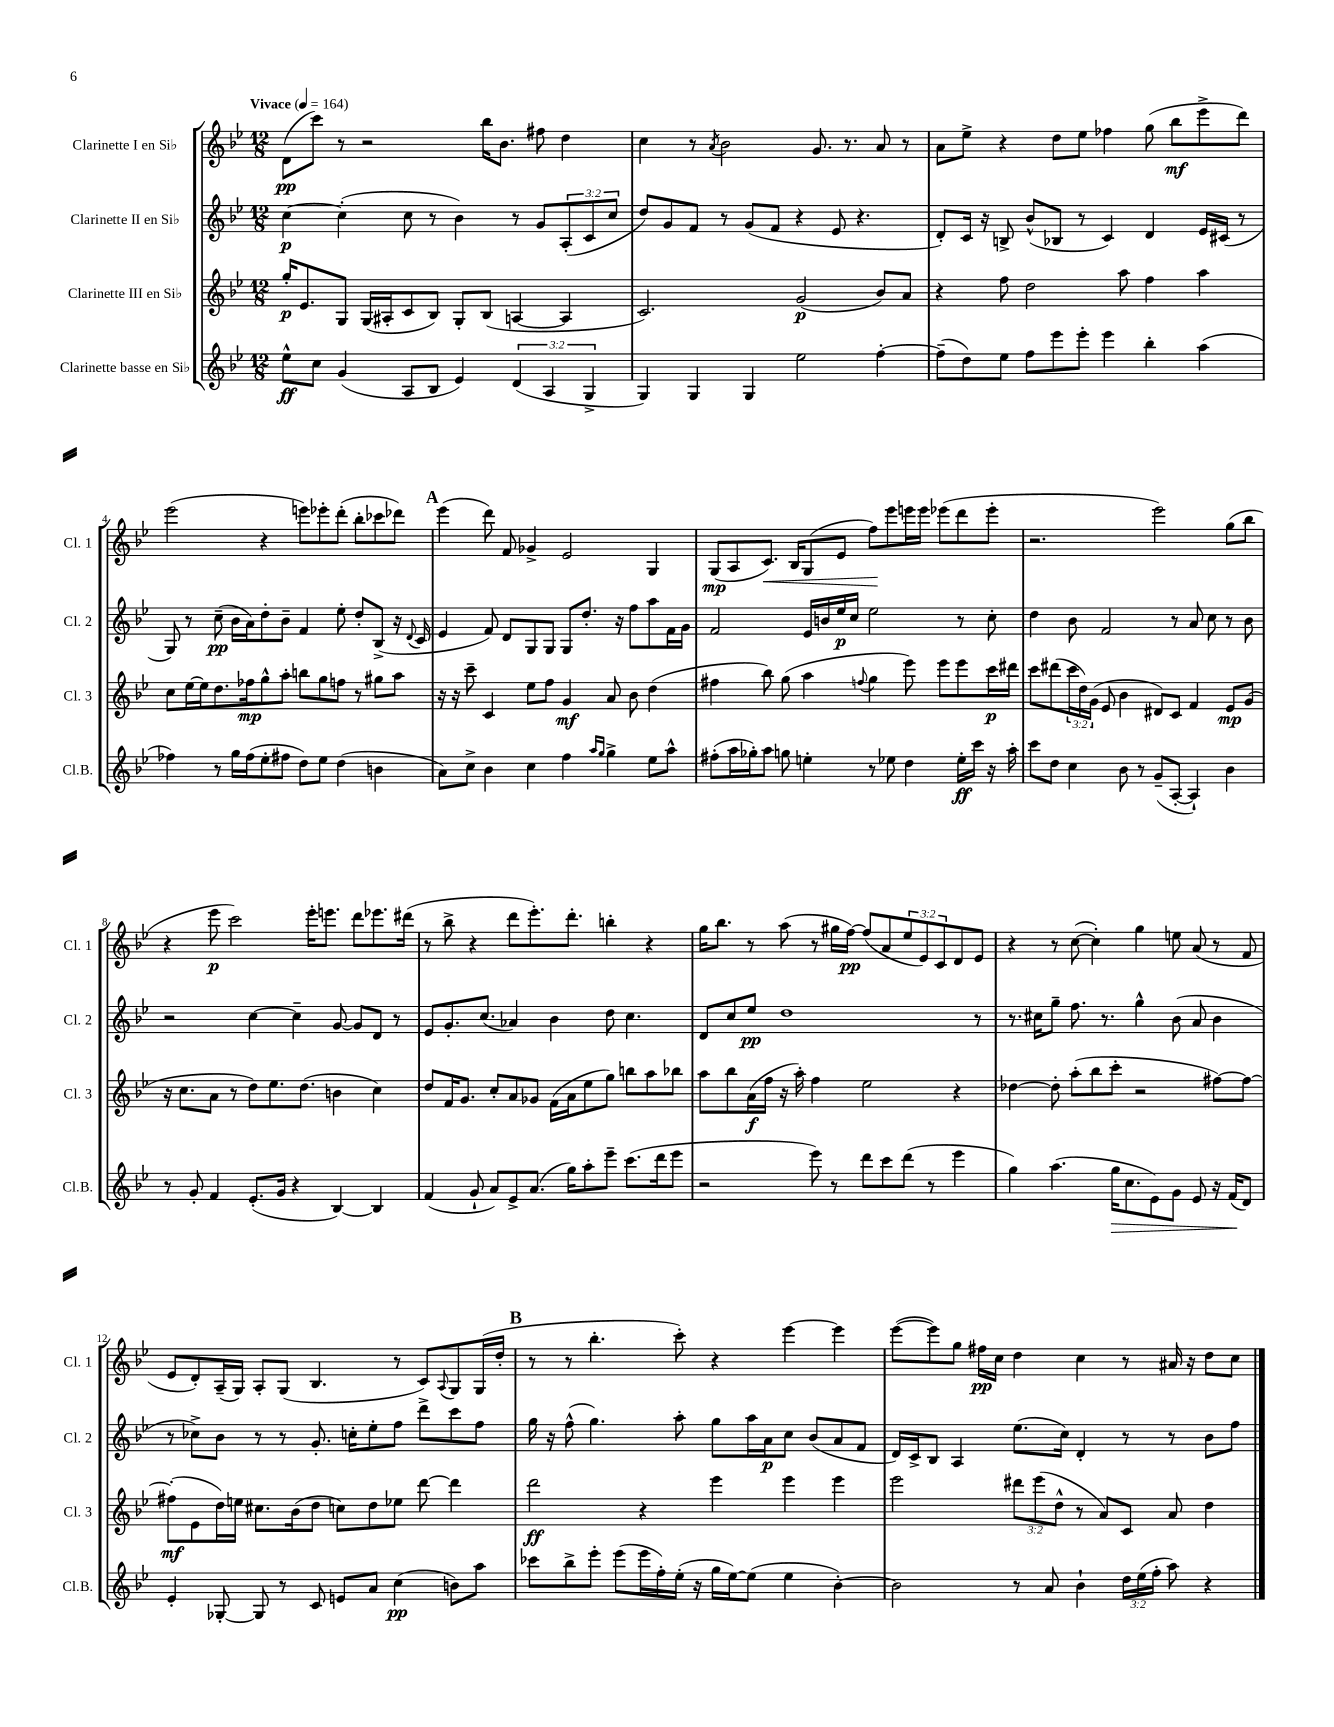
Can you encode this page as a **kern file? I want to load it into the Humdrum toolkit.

**kern	**kern	**kern	**kern
*staff4	*staff3	*staff2	*staff1
*clefG2	*clefG2	*clefG2	*clefG2
*k[b-e-]	*k[b-e-]	*k[b-e-]	*k[b-e-]
*M12/8	*M12/8	*M12/8	*M12/8
*MM164	*MM164	*MM164	*MM164
8ee-^^	16gg'	[4cc	(8d
.	8.e-	.	.
8cc	.	.	8ccc)
(4g	8G	(4cc']	8r
.	(16G	.	2r
.	16A#'	.	.
8A	8c	8cc	.
8B-	8B-)	8r	.
4e-)	8G'	4b-)	.
.	(8B-	.	16bb-
.	.	.	8.b-
(6d	[4A	8r	.
.	.	8g	8ff#
6A	.	.	.
.	4A]	(12A'	4dd
6G^	.	12c	.
.	.	12cc	.
=	=	=	=
4G)	2.c)	8dd)	4cc
.	.	8g	.
4G	.	8f	8r
.	.	.	8qa
.	.	8r	2b-
4G	.	(8g	.
.	.	8f	.
2ee-	(2g	4r	.
.	.	.	8.g
.	.	8e-	.
.	.	.	8.r
.	.	4.r	.
[4ff'	8b-)	.	8a
.	8a	.	8r
=	=	=	=
(8ff~]	4r	8d')	8a
8dd)	.	16c	8ee-^
.	.	16r	.
8ee-	8ff	8B^	4r
8ff	2dd	(8b-^^	.
8eee-	.	8B-	8dd
8eee-'	.	8r	8ee-
4eee-	.	4c)	4ff-
.	8aa	.	.
4bb-'	4ff	4d	(8gg
.	.	.	8bb-
(4aa	4aa	16e-	8eee-^
.	.	(16c#	.
.	.	8r	8ddd)
=	=	=	=
4ff-)	8cc	8G)	(2eee-
.	[16ee-	8r	.
.	16ee-]	.	.
8r	8.dd	(8cc~	.
16gg	.	16b-	.
(16ff-	16ff-	16a)	.
8ee-'	8gg^^	8dd'	4r
8ff#	8aa'	8b-~	.
8dd)	8bb	4f	8eee)
8ee-	8gg	.	8eee-'
(4dd	8ff	8ee-'	(8ddd'
.	8r	8dd'	8bb-'
4b	8gg#	(8B-^	8ccc-
.	8aa	16r	8ddd-)
.	.	8qqd	.
.	.	16c	.
=	=	=	=
8a)	16r	4e-	(4eee-
.	16r	.	.
8cc^	8ccc~	.	.
4b-	4c	8f)	8ddd)
.	.	8d	8f
4cc	8ee-	8G	4g-^
.	8ff	8G	.
4ff	4g	8G	2e-
.	.	8.dd'	.
16qqaa	.	.	.
16qqgg	.	.	.
4gg^	8a	.	.
.	.	16r	.
.	8b-	8ff	.
8ee-	(4dd	8aa	4G
8aa^^	.	16f	.
.	.	16g	.
=	=	=	=
(8ff#'	4ff#	2f	(8G
16aa	.	.	8A
16gg-')	.	.	.
8aa	8bb-)	.	8.c)
8gg	(8gg	.	.
.	.	.	16B-
4ee'	4aa	16e-	(8G
.	.	16b	.
.	.	16ee-	8e-
.	.	16cc	.
.	8qqff	.	.
8r	4gg	2ee-	8ff)
8ee-	.	.	8eee-
4dd	8eee-)	.	16eee
.	.	.	16eee
.	8eee-	.	(8eee-
16ee-'	8eee-	8r	8ddd
16ccc	.	.	.
16r	16ccc	8cc'	8eee-'
16aa'	16ddd#	.	.
=	=	=	=
8ccc	8ccc	4dd	2.r
8dd	(8ddd#	.	.
4cc	24ccc	8b-	.
.	24dd)	.	.
.	(24g	.	.
.	8e-	2f	.
8b-	4b-	.	.
8r	.	.	.
(8g~	8d#)	.	2eee-)
[8A'	8c	8r	.
4A`])	4f	8a	.
.	.	8cc	.
4b-	8e-	8r	(8gg
.	(8g	8b-	8bb-
=	=	=	=
8r	16r	2r	4r
.	8.cc	.	.
8g'	.	.	.
4f	8a	.	8eee-
.	8r	.	2ccc)
(8.e-'	8dd)	[4cc	.
.	8.ee-	.	.
16g	.	.	.
4r	.	4cc~]	.
.	(8.dd	.	.
.	.	.	16eee-'
.	.	.	8.eee
[4B-)	4b	[8g	.
.	.	8g]	8ddd
4B-]	4cc)	8d	8.eee-
.	.	8r	.
.	.	.	(16ddd#
=	=	=	=
(4f	8dd	8e-	8r
.	16f	8.g'	8bb-^
.	8.g	.	.
8g`	.	.	4r
.	.	(8.cc	.
8a)	8cc'	.	.
8e-^	8a	4a-)	8ddd
(8.a	8g-	.	8.eee-')
.	(16f	4b-	.
16gg)	16a	.	8.ddd'
8aa'	8ee-	.	.
8eee-~	8gg)	8dd	4bb'
(8.ccc	8bb	4.cc	.
.	8aa	.	4r
16ddd	.	.	.
8eee-	8bb-	.	.
=	=	=	=
2r	8aa	8d	16gg
.	.	.	8.bb-
.	8bb-	8cc	.
.	(16a	8ee-	8r
.	16ff	.	.
.	16r	1dd	(8aa
.	16aa')	.	.
8eee-)	4ff	.	8r
8r	.	.	16gg#
.	.	.	[16ff)
8ddd	2ee-	.	(8ff]
8ccc	.	.	8a
(8ddd	.	.	12ee-
.	.	.	12e-)
8r	.	.	.
.	.	.	12c
4eee-	4r	.	8d
.	.	8r	8e-
=	=	=	=
4gg)	[4dd-	8.r	4r
.	.	16cc#	.
(4.aa	8dd-']	8gg~	8r
.	(8aa'	8.ff	([8cc
.	8bb-	.	4cc'])
.	.	8.r	.
16gg	8ccc'	.	.
8.cc	.	.	.
.	2r	4gg^^	4gg
8e-)	.	.	.
8g	.	(8b-	8ee
8e-	.	8a	(8a
16r	[8ff#)	4b-	8r
(16f	.	.	.
8d)	8ff#_	.	8f
=	=	=	=
4e-'	(8ff#']	8r	8e-
.	8e-	8cc-^)	8d')
[8G-'	16dd)	8b-	(16A~
.	16ee	.	16G)
8G-]	8.cc#	8r	8A'
8r	.	8r	(8G
.	(16b-	.	.
8c	8dd	8.g'	4.B-
8e	8cc)	.	.
.	.	16cc'	.
8a	8dd	8ee-'	.
(4cc	8ee-	8ff	8r
.	[8ddd	8ddd^	8c)
.	.	.	8qqA
8b)	4ddd]	8ccc	8G
8aa	.	8ff	(16G
.	.	.	16dd'
=	=	=	=
8ccc-	2ddd	16gg	8r
.	.	16r	.
8bb-^	.	(8ff^^	8r
8eee-'	.	4.gg)	4.bb-'
(8eee-	.	.	.
16eee-	4r	.	.
16ff')	.	.	.
(16ee-'	.	8aa'	8ccc')
16r	.	.	.
16gg	4eee-	8gg	4r
[16ee-)	.	.	.
(8ee-]	.	16aa	.
.	.	16a	.
4ee-	4eee-	8cc	[4eee-
.	.	(8b-	.
[4b-')	4eee-	8a	4eee-]
.	.	8f	.
=	=	=	=
2b-]	2eee-	16d)	([8eee-
.	.	16c^	.
.	.	8B-	8eee-])
.	.	4A	8gg
.	.	.	16ff#
.	.	.	16cc
8r	12ddd#	(8.ee-	4dd
.	(12eee-	.	.
8a	.	.	.
.	12dd^^	.	.
.	.	16cc)	.
4b-`	8r	4d'	4cc
.	8a)	.	.
24dd	8c	8r	8r
(24ee-	.	.	.
24ff'	.	.	.
8aa)	8a	8r	16a#
.	.	.	16r
4r	4dd	8b-	8dd
.	.	8ff	8cc
==	==	==	==
*-	*-	*-	*-
